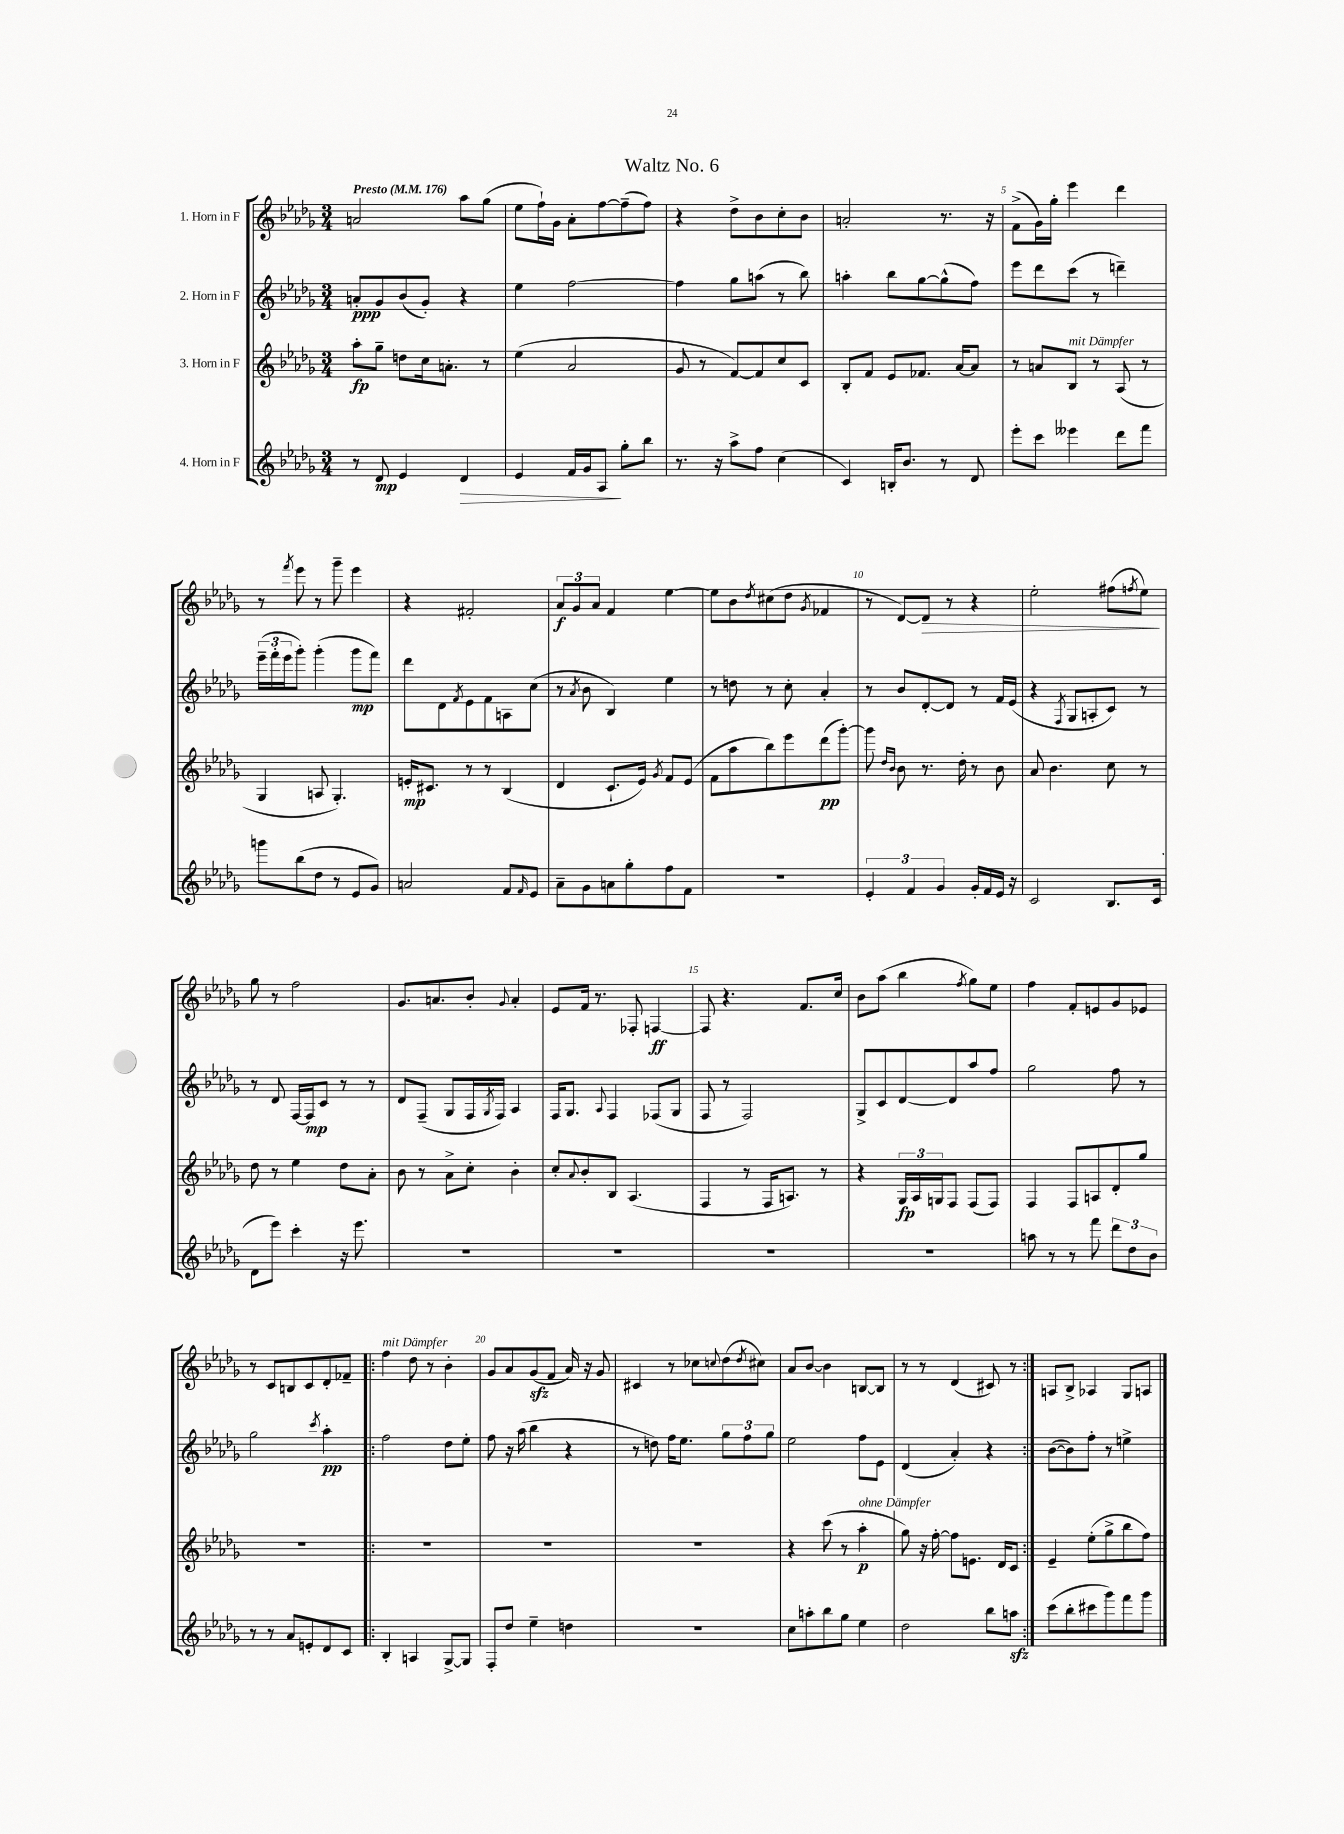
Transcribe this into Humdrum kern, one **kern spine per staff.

**kern	**dynam	**kern	**dynam	**kern	**dynam	**kern	**dynam
*part4	*part4	*part3	*part3	*part2	*part2	*part1	*part1
*staff4	*staff4	*staff3	*staff3	*staff2	*staff2	*staff1	*staff1
*I"4. Horn in F	*	*I"3. Horn in F	*	*I"2. Horn in F	*	*I"1. Horn in F	*
*clefG2	*	*clefG2	*	*clefG2	*	*clefG2	*
*k[b-e-a-d-g-]	*	*k[b-e-a-d-g-]	*	*k[b-e-a-d-g-]	*	*k[b-e-a-d-g-]	*
*M3/4	*	*M3/4	*	*M3/4	*	*M3/4	*
*MM176	*	*MM176	*	*MM176	*	*MM176	*
=1	=1	=1	=1	=1	=1	=1	=1
!	!	!	!	!	!	!LO:TX:a:B:t=Presto	!
8r	.	8aa-'\L	fp	8an'/L	ppp	2an/	.
8d-/	mp	8gg-~\J	.	8g-/	.	.	.
4e-/	.	8ddn\L	.	(8b-/	.	.	.
.	.	16cc\k	.	8g-'/J)	.	.	.
.	.	8.an'\J	.	.	.	.	.
!	!LO:HP:b	!	!	!	!	!	!
4d-/	>	.	.	4r	.	8aa-\L	.
.	.	8r	.	.	.	(8gg-\J	.
=2	=2	=2	=2	=2	=2	=2	=2
4e-/	.	(4ee-\	.	4ee-\	.	8ee-\L	.
.	.	.	.	.	.	16ff`\L)	.
.	.	.	.	.	.	16g-\JJ	.
16f/LL	.	2a-/	.	[2ff\	.	8a-'\L	.
16g-/J	.	.	.	.	.	.	.
8A-/J	.	.	.	.	.	[8ff\	.
8gg-'\L	]	.	.	.	.	(8ff~\]	.
8bb-\J	.	.	.	.	.	8ff\J)	.
=3	=3	=3	=3	=3	=3	=3	=3
8.r	.	8g-/	.	4ff\]	.	4r	.
.	.	8r	.	.	.	.	.
16r	.	.	.	.	.	.	.
8aa-^\L	.	[8f/L)	.	8gg-\L	.	8dd-^\L	.
8ff\J	.	8f/]	.	(8aan\J	.	8b-\	.
(4cc\	.	8cc/	.	8r	.	8cc'\	.
.	.	8c/J	.	8bb-\)	.	8b-\J	.
=4	=4	=4	=4	=4	=4	=4	=4
4c/)	.	8B-'/L	.	4aan'\	.	2an'/	.
.	.	8f/J	.	.	.	.	.
16Bn'/KL	.	8e-/L	.	8bb-\L	.	.	.
8.b-/J	.	.	.	.	.	.	.
.	.	8.f-X/J	.	[8gg-\	.	.	.
8r	.	.	.	(8gg-^^\]	.	8.r	.
.	.	[16a-/KL	.	.	.	.	.
8d-/	.	8a-/J]	.	8ff\J)	.	.	.
.	.	.	.	.	.	16r	.
=5	=5	=5	=5	=5	=5	=5	=5
8eee-'\L	.	8r	.	8eee-\L	.	(8f^\L	.
8ccc\J	.	8an/L	.	8ddd-\	.	16g-\L)	.
.	.	.	.	.	.	16gg-'\JJ	.
!	!	!LO:TX:a:i:t=mit Dämpfer	!	!	!	!	!
4eee--X\	.	8B-/J	.	(8ccc\J	.	4eee-\	.
.	.	8r	.	8r	.	.	.
8ddd-\L	.	(8A-/	.	4dddn~\)	.	4ddd-\	.
8fff\J	.	8r	.	.	.	.	.
!!LO:LB:g=z
=6	=6	=6	=6	=6	=6	=6	=6
8gggn\L	.	4G-/	.	(24eee-~\LL	.	8r	.
.	.	.	.	24fff'\	.	.	.
.	.	.	.	24eee-\J	.	.	.
.	.	.	.	.	.	8qfff/	.
(8bb-\	.	.	.	8ggg-'\J)	.	8eee-\	.
8dd-\J	.	8An/	.	(4ggg-'\	.	8r	.
8r	.	4.G-'/)	.	.	.	8ggg-~\	.
8e-/L	.	.	.	8ggg-\L	mp	4eee-\	.
8g-/J)	.	.	.	8fff\J)	.	.	.
=7	=7	=7	=7	=7	=7	=7	=7
2an/	.	16en'/KL	mp	8ddd-\L	.	4r	.
.	.	8.c#X/J	.	.	.	.	.
.	.	.	.	8d-\	.	.	.
.	.	.	.	8qf/	.	.	.
.	.	8r	.	8e-\	.	2f#X'/	.
.	.	8r	.	8f\	.	.	.
8f/L	.	(4B-/	.	8An\	.	.	.
16qqf/	.	.	.	.	.	.	.
8e-/J	.	.	.	(8cc\J	.	.	.
=8	=8	=8	=8	=8	=8	=8	=8
8a-~\L	.	4d-/	.	8r	.	12a-/L	f
.	.	.	.	.	.	12g-/	.
.	.	.	.	8qa-/	.	.	.
8g-\	.	.	.	8b-\	.	.	.
.	.	.	.	.	.	12a-/J	.
8an\	.	8.c`/L	.	4B-/)	.	4f/	.
8gg-'\	.	.	.	.	.	.	.
.	.	16e-/Jk)	.	.	.	.	.
.	.	8qg-/	.	.	.	.	.
8ff\	.	8f/L	.	4ee-\	.	[4ee-\	.
8f\J	.	(8e-/J	.	.	.	.	.
=9	=9	=9	=9	=9	=9	=9	=9
2.r	.	8f\L	.	8r	.	8ee-\L]	.
.	.	8aa-\	.	8ddn\	.	8b-\	.
.	.	.	.	.	.	8qdd-/	.
.	.	8bb-\)	.	8r	.	(8cc#X\	.
.	.	8eee-\	.	8cc'\	.	8dd-\J	.
.	.	.	.	.	.	8qg-/	.
.	.	(8ddd-\	pp	4a-'/	.	4f-X/	.
.	.	[8ggg-'\J)	.	.	.	.	.
=10	=10	=10	=10	=10	=10	=10	=10
6e-'/	.	8ggg-\]	.	8r	.	8r	.
.	.	16qqdd-/LL	.	.	.	.	.
.	.	16qqb-/JJ	.	.	.	.	.
.	.	8b-\	.	8b-/L	.	[8d-/L)	.
6f/	.	.	.	.	.	.	.
!	!	!	!	!	!	!	!LO:HP:b
.	.	8.r	.	[8d-'/	.	8d-/J]	>
6g-/	.	.	.	.	.	.	.
.	.	.	.	8d-/J]	.	8r	.
.	.	16dd-'\	.	.	.	.	.
16g-'/LL	.	8r	.	8r	.	4r	.
16f/	.	.	.	.	.	.	.
16e-/JJ	.	8b-\	.	16f/LL	.	.	.
16r	.	.	.	(16e-/JJ	.	.	.
=11	=11	=11	=11	=11	=11	=11	=11
2c/	.	8a-/	.	4r	.	2ee-'\	.
.	.	4.b-\	.	.	.	.	.
.	.	.	.	8qF/	.	.	.
.	.	.	.	8G-/L	.	.	.
.	.	.	.	8An'/	.	.	.
8.B-/L	.	8cc\	.	8c/J)	.	(8ff#X\L	.
.	.	.	.	.	.	8qffn/	.
.	.	8r	.	8r	.	8ee-\J)	.
(16c/Jk	.	.	.	.	.	.	.
.	.	.	.	.	.	.	]
!!LO:LB:g=z
=12	=12	=12	=12	=12	=12	=12	=12
8d-\L	.	8dd-\	.	8r	.	8gg-\	.
8eee-\J)	.	8r	.	8d-/	.	8r	.
4ccc'\	.	4ee-\	.	[16F/LL	.	2ff\	.
.	.	.	.	16F/J]	mp	.	.
.	.	.	.	8c/J	.	.	.
16r	.	8dd-\L	.	8r	.	.	.
8.eee-\	.	.	.	.	.	.	.
.	.	8a-'\J	.	8r	.	.	.
=13	=13	=13	=13	=13	=13	=13	=13
2.r	.	8b-\	.	8d-/L	.	8.g-/L	.
.	.	8r	.	(8F~/J	.	.	.
.	.	.	.	.	.	8.an/	.
.	.	8a-^\L	.	8G-/L	.	.	.
.	.	8cc'\J	.	16F/L	.	8b-'/J	.
.	.	.	.	8qG-/	.	.	.
.	.	.	.	16F/JJ)	.	.	.
.	.	.	.	.	.	8qqg-/	.
.	.	4b-'\	.	4A-/	.	4a'/	.
=14	=14	=14	=14	=14	=14	=14	=14
2.r	.	8cc'/L	.	16F/KL	.	8e-/L	.
.	.	.	.	8.G-/J	.	.	.
.	.	8qqa-/	.	.	.	.	.
.	.	8b-'/	.	.	.	16f/Jk	.
.	.	.	.	.	.	8.r	.
.	.	.	.	8qqA-/	.	.	.
.	.	8B-/J	.	4F/	.	.	.
.	.	(4.A-/	.	.	.	8F-X'/	.
.	.	.	.	(8F-X/L	.	[4Fn/	ff
.	.	.	.	8G-/J	.	.	.
=15	=15	=15	=15	=15	=15	=15	=15
2.r	.	4F/	.	8F/	.	8F/]	.
.	.	.	.	8r	.	4.r	.
.	.	8r	.	2F/)	.	.	.
.	.	16F/KL	.	.	.	.	.
.	.	8.An/J)	.	.	.	.	.
.	.	.	.	.	.	8.f/L	.
.	.	8r	.	.	.	.	.
.	.	.	.	.	.	16cc/Jk	.
=16	=16	=16	=16	=16	=16	=16	=16
2.r	.	4r	.	8G-^/L	.	8b-\L	.
.	.	.	.	8c/	.	(8aa-\J	.
.	.	24G-/LL	fp	[8d-/	.	4bb-\	.
.	.	24A-/	.	.	.	.	.
.	.	24Gn/J	.	.	.	.	.
.	.	8F/J	.	8d-/]	.	.	.
.	.	.	.	.	.	8qff/	.
.	.	(8F/L	.	8aa-/	.	8gg-\L)	.
.	.	8F/J)	.	8ff/J	.	8ee-\J	.
=17	=17	=17	=17	=17	=17	=17	=17
8aan\	.	4F/	.	2gg-\	.	4ff\	.
8r	.	.	.	.	.	.	.
8r	.	8F/L	.	.	.	8f'/L	.
8fff\	.	8An/	.	.	.	8en/	.
12ddd-\L	.	8d-'/	.	8ff\	.	8g-/	.
12dd-\	.	.	.	.	.	.	.
.	.	8gg-/J	.	8r	.	8e-X/J	.
12b-\J	.	.	.	.	.	.	.
!!LO:LB:g=z
=18	=18	=18	=18	=18	=18	=18	=18
8r	.	2.r	.	2gg-\	.	8r	.
8r	.	.	.	.	.	8c/L	.
8a-/L	.	.	.	.	.	8Bn/	.
8en'/	.	.	.	.	.	8c/	.
.	.	.	.	8qccc/	.	.	.
8d-/	.	.	.	4aa-'\	pp	8d-'/	.
8c/J	.	.	.	.	.	8f-X~/J	.
=19!|:	=19!|:	=19!|:	=19!|:	=19!|:	=19!|:	=19!|:	=19!|:
!	!	!	!	!	!	!LO:TX:a:i:t=mit Dämpfer	!
4B-'/	.	2.r	.	2ff\	.	4ff\	.
4An/	.	.	.	.	.	8dd-\	.
.	.	.	.	.	.	8r	.
[8G-^/L	.	.	.	8dd-\L	.	4b-'\	.
8G-/J]	.	.	.	8ee-'\J	.	.	.
=20	=20	=20	=20	=20	=20	=20	=20
8F'/L	.	2.r	.	8ff\	.	8g-/L	.
8dd-/J	.	.	.	16r	.	8a-/	.
.	.	.	.	(16aa-\	.	.	.
4ee-~\	.	.	.	4bb-\	.	(8g-zz/	.
.	.	.	.	.	.	8f/J	.
4ddn\	.	.	.	4r	.	16a-/)	.
.	.	.	.	.	.	16r	.
.	.	.	.	.	.	8g-/	.
=21	=21	=21	=21	=21	=21	=21	=21
2.r	.	2.r	.	8r	.	4c#X/	.
.	.	.	.	8ddn\)	.	.	.
.	.	.	.	16ff\KL	.	8r	.
.	.	.	.	8.ee-\J	.	.	.
.	.	.	.	.	.	8cc-X\L	.
.	.	.	.	.	.	8qqccn/	.
.	.	.	.	12gg-\L	.	(8dd-\	.
.	.	.	.	12ff\	.	.	.
.	.	.	.	.	.	8qdd-/	.
.	.	.	.	.	.	8cc#X\J)	.
.	.	.	.	12gg-\J	.	.	.
=22	=22	=22	=22	=22	=22	=22	=22
8cc\L	.	4r	.	2ee-\	.	8a-/L	.
8aan'\	.	.	.	.	.	[8b-/J	.
8bb-\	.	(8ccc\	.	.	.	4b-\]	.
8gg-\J	.	8r	.	.	.	.	.
!	!	!LO:TX:a:i:t=ohne Dämpfer	!	!	!	!	!
4ee-\	.	4aa-'\	p	8ff\L	.	[8Bn/L	.
.	.	.	.	8e-\J	.	8B/J]	.
=23	=23	=23	=23	=23	=23	=23	=23
2dd-\	.	8gg-\)	.	(4d-/	.	8r	.
.	.	16r	.	.	.	8r	.
.	.	[16ff'\	.	.	.	.	.
.	.	8ff\L]	.	4a-'/)	.	(4d-/	.
.	.	8.en\J	.	.	.	.	.
8bb-\L	.	.	.	4r	.	8c#X/)	.
.	.	16d-/KL	.	.	.	.	.
8aanzz\J	.	8c/J	.	.	.	8r	.
=24:|!	=24:|!	=24:|!	=24:|!	=24:|!	=24:|!	=24:|!	=24:|!
(8ccc\L	.	4e-~/	.	([8b-\L	.	8An/L	.
8bb-'\	.	.	.	8b-\])	.	8B-^/J	.
8ccc#X\	.	(8ee-'\L	.	8ff'\J	.	4A-X/	.
8ggg-\)	.	8gg-^\	.	8r	.	.	.
8fff\	.	8bb-\	.	4een^\	.	8G-/L	.
8ggg-\J	.	8ff\J)	.	.	.	8An/J	.
==	==	==	==	==	==	==	==
*-	*-	*-	*-	*-	*-	*-	*-
